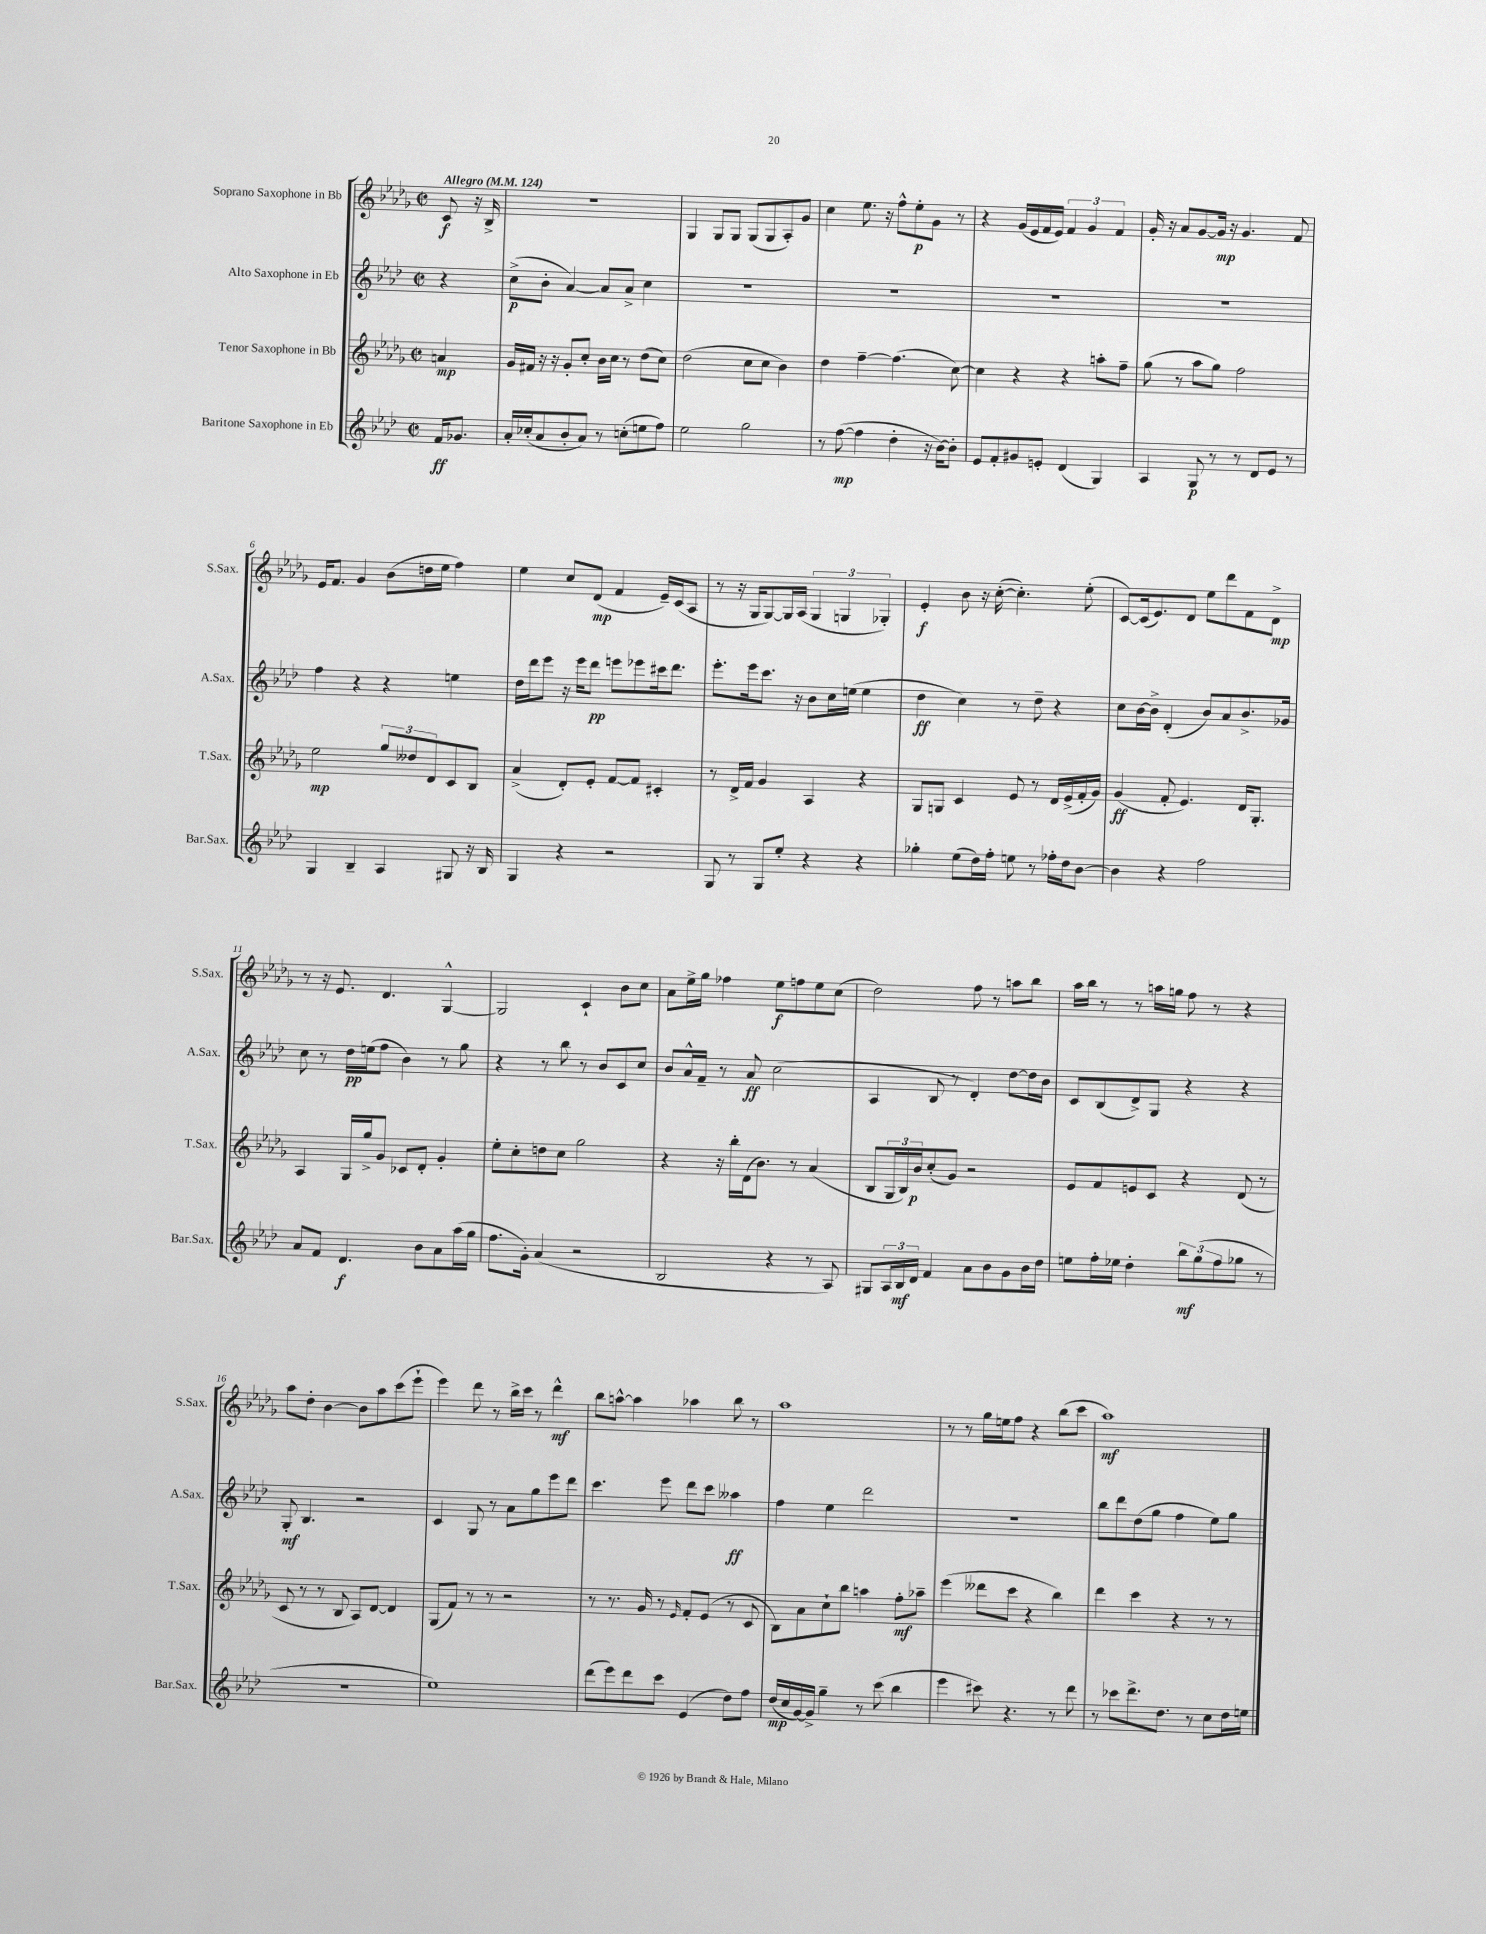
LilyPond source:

<<
\new StaffGroup <<
\new Staff = "s0" \with { instrumentName = "Soprano Saxophone in Bb" shortInstrumentName = "S.Sax." } {
    \clef treble \key des \major \defaultTimeSignature \time 2/2 \partial 4 \tempo "Allegro" 4 = 124
    c'8\f r16 bes16-> |
    R1 |
    ges4 ges8 ges8 ges8( ges8 aes8-.) ges'8 |
    c''4 ees''8. r16 f''8-^ ees''8-.\p ges'8 r8 |
    r4 ges'16( ees'16 f'16 ees'16) \tuplet 3/2 { f'4 ges'4 f'4 } |
    ges'16-. r16 aes'8 ges'8~ ges'16\mp r16 ges'4. f'8 |
    ees'16 f'8. ges'4 bes'8( d''16 ees''16 f''4) |
    ees''4 c''8 des'8\mp( f'4 ees'16--) c'16( aes8 |
    r8 r16 ges16 ges8~) ges16 aes16( \tuplet 3/2 { ges4 g4 ges4-.) } |
    ees'4-.\f bes'8 r16 c''16~-.( c''4.-.) ees''8-.( |
    c'8~) c'16( ees'8.) des'8 ees''8 des'''8 f'8 des'8->\mp |
    r8 r16 ees'8. des'4. ges4~-^ |
    ges2 c'4-! bes'8 c''8 |
    aes'8 ees''16-> ges''16 fes''4 ees''8\f f''8 ees''8 c''8( |
    des''2) f''8 r8 a''8 bes''8 |
    aes''16 bes''16 r8 r8 a''16 g''16 f''8 r8 r4 |
    aes''8 des''8-. bes'4~ bes'8 aes''8 c'''8( ees'''8-! |
    ees'''4) des'''8 r8 bes''16-> c'''16 r8 des'''4-^\mf |
    bes''8 a''8~-^ a''4 aes''4 bes''8 r8 |
    aes''1 |
    r8 r8 ges''16 e''16 f''8 r4 bes''8( c'''8 |
    aes''1\mf) \bar "|." |
}
\new Staff = "s1" \with { instrumentName = "Alto Saxophone in Eb" shortInstrumentName = "A.Sax." } {
    \clef treble \key aes \major \defaultTimeSignature \time 2/2 \partial 4
    r4 |
    c''8->\p( bes'8-. aes'4~) aes'8 aes'8-> c''4 |
    R1 |
    R1 |
    R1 |
    R1 |
    f''4 r4 r4 e''4 |
    des''16 des'''16 ees'''8 r16 ees'''16 des'''8\pp e'''8 ees'''8 cis'''16 des'''8. |
    ees'''8.-. ees'''16 c'''8. r16 bes'8 c''16 e''16( e''4 |
    des''4\ff c''4) r8 des''8-- r4 |
    c''8 bes'16~ bes'16-> des'4-.( bes'8) aes'8 bes'8.-> ges'16 |
    c''8 r8 des''16\pp e''16( f''8 bes'4) r8 g''8 |
    r4 r8 bes''8 r8 bes'8 c'8 c''8 |
    bes'8 aes'16-^ f'16-- r8 aes'8\ff c''2( |
    aes4 bes8 r8 des'4-.) des''8~ des''16 bes'16 |
    c'8 bes8( des'8->) g8 r4 r4 |
    g8-.\mf bes4. r2 |
    c'4 g8 r8 aes'8 g''8 ees'''8 des'''8 |
    c'''4. ees'''8 des'''8 c'''8 aeses''4\ff |
    f''4 ees''4 des'''2 |
    R1 |
    bes''8 des'''8 des''8( g''8 f''4 ees''8) g''8 \bar "|." |
}
\new Staff = "s2" \with { instrumentName = "Tenor Saxophone in Bb" shortInstrumentName = "T.Sax." } {
    \clef treble \key des \major \defaultTimeSignature \time 2/2 \partial 4
    a'4\mp |
    ges'16 fis'16 r16 r16 ges'8-. c''8-. bes'16 c''16 r8 des''8( c''8) |
    des''2( c''8 c''8 bes'4) |
    des''4 f''4~-- f''4.( c''8~) |
    c''4 r4 r4 a''8-. f''8-- |
    ges''8( r8 aes''8 ges''8) f''2 |
    ees''2\mp \tuplet 3/2 { ges''8 deses''8 des'8 } c'8 bes8 |
    aes'4->( des'8-.) ees'8-. f'8~ f'8 cis'4-. |
    r8 des'16-> f'16 ges'4 aes4 r4 |
    ges8 g8 c'4 ees'8 r8 des'16 ees'16->( f'16-. ges'16) |
    ges'4\ff( f'8-. ees'4.) des'16 ges8.-. |
    aes4 ges16 ges''16-> ges'8 ces'8 des'8-. ges'4-. |
    ees''8-. c''8-. d''8 c''8 ges''2 |
    r4 r16 bes''16-. des'16( bes'8.) r8 aes'4( |
    bes8 \tuplet 3/2 { ges16 bes16) bes'16\p } c''8-.( ges'8) r2 |
    ees'8 f'8 e'8 c'8 r4 des'8( r8 |
    c'8 r8 r8 bes8 aes8) des'8~ des'4 |
    ges8( f'8) r8 r8 r2 |
    r8 r8. ges'16 r8 \grace { ees'16 } f'8-. ees'8( r8 c'8 |
    bes8) aes'8 c''8-! bes''8 a''4 f''8-.\mf aes''8-- |
    ees'''4( deses'''8 c'''8 r4 bes''4) |
    des'''4 c'''4 r4 r8 r8 \bar "|." |
}
\new Staff = "s3" \with { instrumentName = "Baritone Saxophone in Eb" shortInstrumentName = "Bar.Sax." } {
    \clef treble \key aes \major \defaultTimeSignature \time 2/2 \partial 4
    f'16\ff ges'8. |
    aes'16-. ces''16-.( aes'8 bes'8-. aes'8) r8 c''8-.( e''8 f''8) |
    ees''2 g''2 |
    r8 f''8~\mp( f''4 des''4-. r16 bes'16~) bes'8-. |
    ees'8 f'8-. gis'8 e'8-. des'4( g4) |
    aes4 g8\p r8 r8 des'8 ees'8 r8 |
    g4 bes4-- aes4 gis8 r16 bes16 |
    g4 r4 r2 |
    g8 r8 g8 ees''8-. r4 r4 |
    ges''4-. ees''8( des''16) f''16-. e''8 r8 fes''16-. des''16 bes'8~ |
    bes'4 r4 f''2 |
    aes'8 f'8 des'4.\f bes'8 aes'8 aes''16( g''16 |
    f''8. g'16-.) aes'4( r2 |
    bes2 r4 r8 aes8) |
    gis8 \tuplet 3/2 { aes16 bes16\mf des'16 } f'4 aes'8 bes'8 g'8 bes'16 des''16 |
    e''8 f''16-. ees''16 des''4-. \tuplet 3/2 { bes''8\mf g''8( f''8 } ges''8 r8 |
    r1 |
    ees''1) |
    des'''8( ees'''8) des'''8 c'''8 ees'4( des''8) f''8 |
    des''16\mp( c''16 g'16~) g'16-> g''4-- r8 c'''8( bes''4 |
    ees'''4 cis'''8) r4. r8 des'''8 |
    r8 ces'''8 des'''8.-> des''8. r8 c''8 des''16 e''16 \bar "|." |
}
>>
>>
